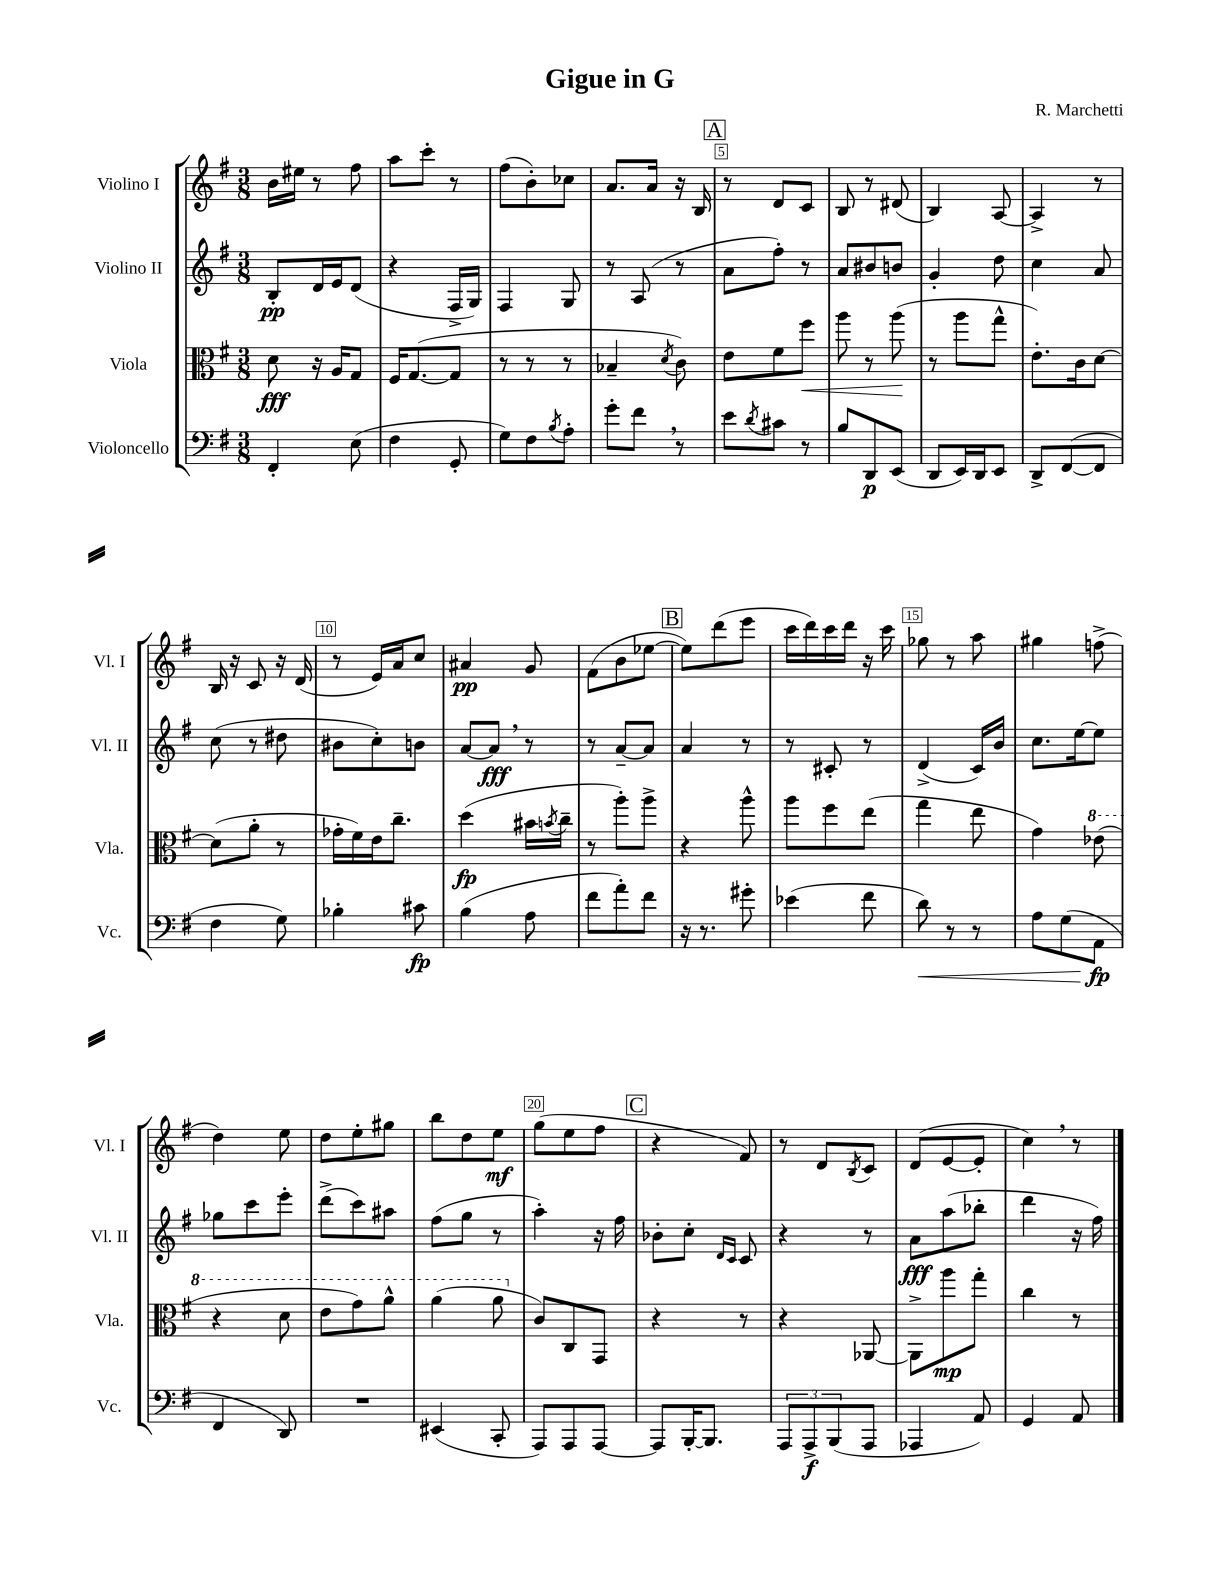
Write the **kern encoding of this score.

**kern	**dynam	**kern	**dynam	**kern	**dynam	**kern	**dynam
*part4	*part4	*part3	*part3	*part2	*part2	*part1	*part1
*staff4	*staff4	*staff3	*staff3	*staff2	*staff2	*staff1	*staff1
*I"Violoncello	*	*I"Viola	*	*I"Violino II	*	*I"Violino I	*
*I'Vc.	*	*I'Vla.	*	*I'Vl. II	*	*I'Vl. I	*
*clefF4	*	*clefC3	*	*clefG2	*	*clefG2	*
*k[f#]	*	*k[f#]	*	*k[f#]	*	*k[f#]	*
*M3/8	*	*M3/8	*	*M3/8	*	*M3/8	*
=1	=1	=1	=1	=1	=1	=1	=1
4FF#'/	.	8d\	fff	8B'/L	pp	16b\LL	.
.	.	.	.	.	.	16ee#X\JJ	.
.	.	16r	.	16d/L	.	8r	.
.	.	16A/KL	.	16e/J	.	.	.
(8E\	.	8G/J	.	(8d/J	.	8ff#\	.
=2	=2	=2	=2	=2	=2	=2	=2
4F#\	.	16F#/KL	.	4r	.	8aa\L	.
.	.	([8.G/	.	.	.	.	.
.	.	.	.	.	.	8ccc'\J	.
8GG'/	.	8G/J]	.	16F#^/LL	.	8r	.
.	.	.	.	16G/JJ)	.	.	.
=3	=3	=3	=3	=3	=3	=3	=3
8G\L)	.	8r	.	4F#/	.	(8ff#\L	.
8F#\	.	8r	.	.	.	8b'\)	.
8qB/	.	.	.	.	.	.	.
8A'\J	.	8r	.	8G/	.	8cc-X\J	.
=4	=4	=4	=4	=4	=4	=4	=4
8g'\L	.	4B-X~/	.	8r	.	8.a/L	.
8f#,\J	.	.	.	(8A/	.	.	.
.	.	.	.	.	.	16a/Jk	.
.	.	8qd/	.	.	.	.	.
8r	.	8c\)	.	8r	.	16r	.
.	.	.	.	.	.	16B/	.
!!LO:REH:place=s1:t=A
=5	=5	=5	=5	=5	=5	=5	=5
8e\L	.	8e\L	.	8a\L	.	8r	.
8qd/	.	.	.	.	.	.	.
8c#X\J	.	8f#\	.	8ff#'\J)	.	8d/L	.
!	!	!	!LO:HP:b	!	!	!	!
8r	.	8ff#\J	<	8r	.	8c/J	.
=6	=6	=6	=6	=6	=6	=6	=6
8B/L	.	8aa\	.	8a/L	.	8B/	.
8DD/	p	8r	.	8b#X/	.	8r	.
(8EE/J	.	(8aa\	.	8bn/J	.	(8d#X/	.
.	.	.	[	.	.	.	.
=7	=7	=7	=7	=7	=7	=7	=7
8DD/L	.	8r	.	4g'/	.	4B/)	.
16EE/L)	.	8aa\L	.	.	.	.	.
16DD/J	.	.	.	.	.	.	.
8EE/J	.	8gg^^\J	.	8dd\	.	[8A/	.
=8	=8	=8	=8	=8	=8	=8	=8
8DD^/L	.	8.e'\L)	.	4cc\	.	4A^/]	.
([8FF#/	.	.	.	.	.	.	.
.	.	16c\k	.	.	.	.	.
8FF#/J]	.	[8d\J	.	8a/	.	8r	.
!!LO:LB:g=z
=9	=9	=9	=9	=9	=9	=9	=9
4F#\	.	(8d\L]	.	(8cc\	.	16B/	.
.	.	.	.	.	.	16r	.
.	.	8a'\J	.	8r	.	8c/	.
8G\)	.	8r	.	8dd#X\	.	16r	.
.	.	.	.	.	.	(16d/	.
=10	=10	=10	=10	=10	=10	=10	=10
4B-X'\	.	16g-X'\LL	.	8b#X\L	.	8r	.
.	.	16f#\)	.	.	.	.	.
.	.	16e\J	.	8cc'\)	.	16e/LL)	.
.	.	8.cc~\J	.	.	.	16a/J	.
8c#X\	fp	.	.	8bn\J	.	8cc/J	.
=11	=11	=11	=11	=11	=11	=11	=11
(4B\	.	(4dd\	fp	[8a/L	.	4a#X/	pp
.	.	.	.	8a,/J]	fff	.	.
8A\	.	16b#X\LL	.	8r	.	8g/	.
.	.	8qbn/	.	.	.	.	.
.	.	16cc~\JJ	.	.	.	.	.
=12	=12	=12	=12	=12	=12	=12	=12
8f#\L	.	8r	.	8r	.	(8f#\L	.
8a'\)	.	8aa'\L)	.	[8a~/L	.	8b\	.
8f#\J	.	8aa^\J	.	8a/J]	.	[8ee-X\J	.
!!LO:REH:place=s1:t=B
=13	=13	=13	=13	=13	=13	=13	=13
16r	.	4r	.	4a/	.	8ee-\L])	.
8.r	.	.	.	.	.	.	.
.	.	.	.	.	.	(8ddd\	.
8g#X'\	.	8aa^^\	.	8r	.	8eee\J	.
=14	=14	=14	=14	=14	=14	=14	=14
(4e-X\	.	8aa\L	.	8r	.	16ccc\LL	.
.	.	.	.	.	.	16ddd\)	.
.	.	8ff#\	.	8c#X'/	.	16ccc\	.
.	.	.	.	.	.	16ddd\JJ	.
8f#\	.	(8ee\J	.	8r	.	16r	.
.	.	.	.	.	.	16ccc\	.
=15	=15	=15	=15	=15	=15	=15	=15
!	!LO:HP:b	!	!	!	!	!	!
8d\)	<	4gg\	.	(4d^/	.	8gg-X\	.
8r	.	.	.	.	.	8r	.
8r	.	8ee\	.	16c/LL)	.	8aa\	.
.	.	.	.	16b/JJ	.	.	.
=16	=16	=16	=16	=16	=16	=16	=16
8A\L	.	4g\)	.	8.cc\L	.	4gg#X\	.
(8G\	.	.	.	.	.	.	.
.	.	.	.	[16ee\k	.	.	.
*	*	*8va	*	*	*	*	*
8AA\J	fp	(8ee-X\	.	8ee\J]	.	(8ffn^\	.
.	[	.	.	.	.	.	.
!!LO:LB:g=z
=17	=17	=17	=17	=17	=17	=17	=17
4FF#/	.	4r	.	8gg-X\L	.	4dd\)	.
.	.	.	.	8ccc\	.	.	.
8DD/)	.	8dd\	.	8eee'\J	.	8ee\	.
=18	=18	=18	=18	=18	=18	=18	=18
4.r	.	8ee\L	.	(8ddd^\L	.	8dd\L	.
.	.	8gg\)	.	8ccc\)	.	8ee'\	.
.	.	8aa^^\J	.	8aa#X\J	.	8gg#X\J	.
=19	=19	=19	=19	=19	=19	=19	=19
(4EE#X/	.	(4aa\	.	(8ff#\L	.	8bb\L	.
.	.	.	.	8gg\J	.	8dd\	.
8CC'/	.	8aa\	.	8r	.	8ee\J	mf
=20	=20	=20	=20	=20	=20	=20	=20
*	*	*X8va	*	*	*	*	*
8AAA/L)	.	8c/L)	.	4aa'\)	.	(8gg\L	.
8AAA/	.	8C/	.	.	.	8ee\	.
[8AAA/J	.	8GG/J	.	16r	.	8ff#\J	.
.	.	.	.	16ff#\	.	.	.
!!LO:REH:place=s1:t=C
=21	=21	=21	=21	=21	=21	=21	=21
8AAA/L]	.	4r	.	8b-X'\L	.	4r	.
[16BBB'/K	.	.	.	8cc'\J	.	.	.
8.BBB/J]	.	.	.	.	.	.	.
.	.	.	.	16qqd/LL	.	.	.
.	.	.	.	16qqc/JJ	.	.	.
.	.	8r	.	8c/	.	8f#/)	.
=22	=22	=22	=22	=22	=22	=22	=22
12AAA/L	.	4r	.	4r	.	8r	.
12AAA^/	f	.	.	.	.	.	.
.	.	.	.	.	.	8d/L	.
(12BBB/	.	.	.	.	.	.	.
.	.	.	.	.	.	8qB/	.
8AAA/J	.	[8AA-X/	.	8r	.	8c/J	.
=23	=23	=23	=23	=23	=23	=23	=23
4AAA-X/	.	8AA-^\L]	.	8a\L	fff	(8d/L	.
.	.	8aa\	mp	(8aa\	.	[8e/	.
8AA/)	.	8gg'\J	.	8bb-X'\J	.	8e'/J]	.
=24	=24	=24	=24	=24	=24	=24	=24
4GG/	.	4cc\	.	4ddd\	.	4cc,\)	.
8AA/	.	8r	.	16r	.	8r	.
.	.	.	.	16ff#\)	.	.	.
==	==	==	==	==	==	==	==
*-	*-	*-	*-	*-	*-	*-	*-
